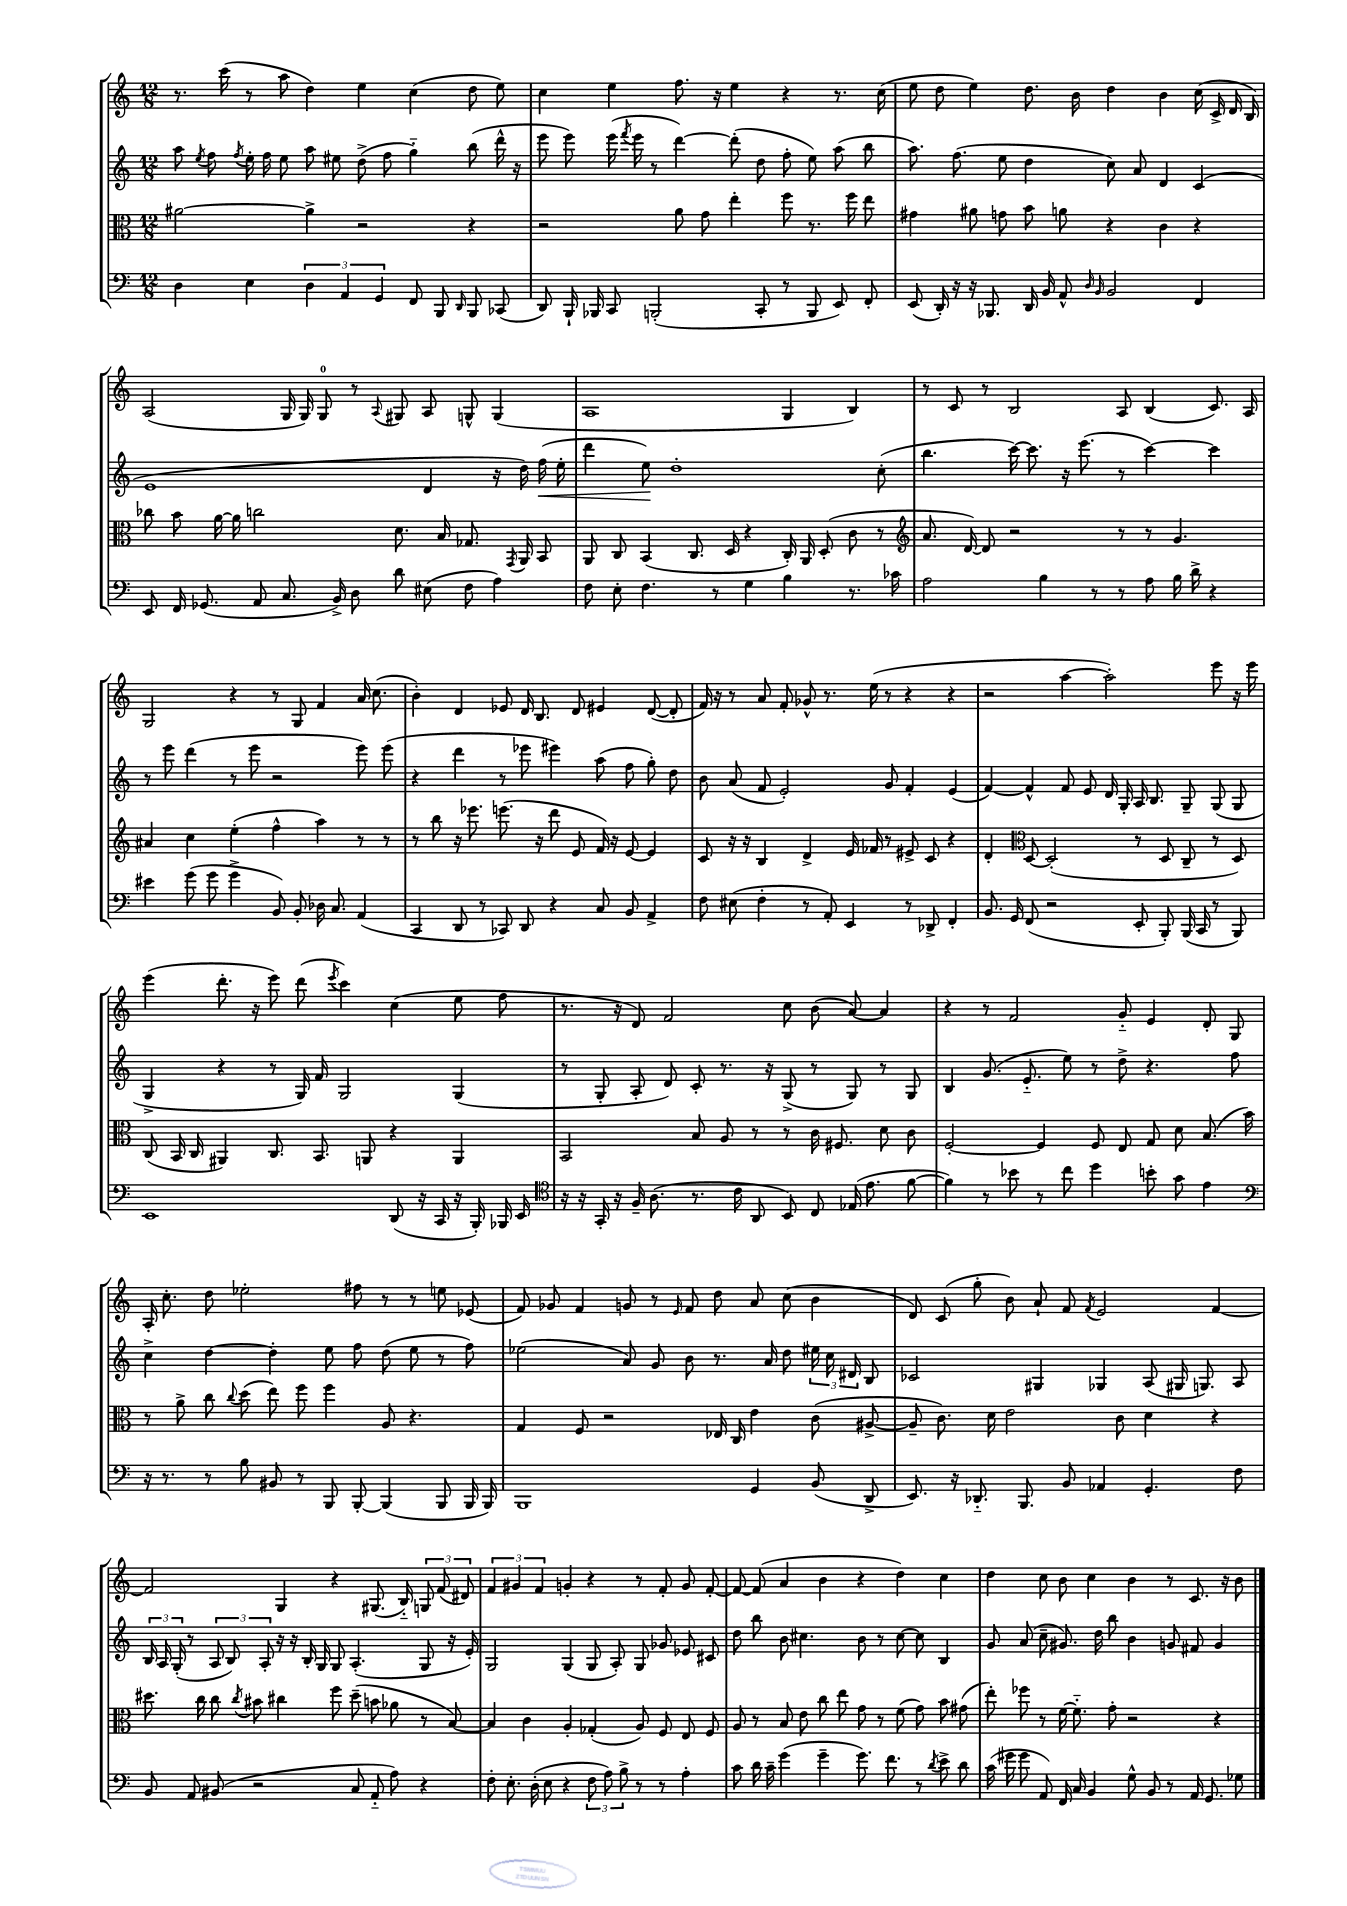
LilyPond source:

<<
\new StaffGroup <<
\new Staff = "s0" {
    \clef treble \key c \major \numericTimeSignature \time 12/8
    \autoBeamOff r8. c'''16( r8 a''8 d''4) e''4 c''4( d''8 e''8) |
    c''4 e''4 f''8. r16 e''4 r4 r8. c''16( |
    e''8 d''8 e''4) d''8. b'16 d''4 b'4 c''16( c'16-> d'16 b16) |
    a2( g16 g16) g8-0 r8 \appoggiatura { a8 } gis8 a8 g8-^ g4( |
    a1 g4 b4) |
    r8 c'8 r8 b2 a8 b4( c'8.) a16 |
    g2 r4 r8 g8 f'4 a'16 c''8.( |
    b'4-.) d'4 ees'8 d'16 b8. d'8 eis'4 d'8~( d'8-. |
    f'16) r16 r8 a'8 f'8-. ges'8-^ r8. e''16( r8 r4 r4 |
    r2 a''4~ a''2-.) e'''8 r16 e'''16 |
    e'''4( d'''8.-. r16 e'''8) d'''8( \acciaccatura { e'''8 } c'''4) c''4( e''8 f''8 |
    r8. r16 d'8) f'2 c''8 b'8( a'8~) a'4 |
    r4 r8 f'2 g'8-_ e'4 d'8-. g8 |
    a16-. c''8.-. d''8 ees''2-. fis''8 r8 r8 e''8 ees'8( |
    f'8) ges'8 f'4 g'8 r8 \grace { e'16 } f'8 d''8 a'8 c''8( b'4 |
    d'8) c'8( g''8-. b'8) a'8-! f'8 \acciaccatura { f'8 } e'2 f'4~ |
    f'2 g4 r4 gis8.( b16-_) \tuplet 3/2 { g8 f'8( dis'8) } |
    \tuplet 3/2 { f'4 gis'4 f'4 } g'4-. r4 r8 f'8-. g'8 f'8~-. |
    f'8~ f'8( a'4 b'4 r4 d''4) c''4 |
    d''4 c''8 b'8 c''4 b'4 r8 c'8. r16 b'8 \bar "|." |
}
\new Staff = "s1" {
    \clef treble \key c \major \numericTimeSignature \time 12/8
    \autoBeamOff a''8 \acciaccatura { e''8 } f''8 \acciaccatura { f''8 } e''16-. f''16 e''8 a''8 eis''8 d''8->( f''8 g''4-_) b''8( d'''16-^ r16 |
    e'''8 e'''8) e'''16( \acciaccatura { f'''8 } e'''16 r8 d'''4~) d'''8-.( d''8 f''8-. e''8) a''8( b''8 |
    a''8.) f''8.( e''8 d''4 c''8) a'8 d'4 c'4( |
    e'1 d'4 r16 d''16) f''16\<( e''16-. |
    d'''4 e''8\!) d''1-. c''8-.( |
    b''4. c'''16~) c'''8. r16 e'''8.( r8 c'''4~) c'''4 |
    r8 e'''8 d'''4( r8 e'''8 r2 e'''8) e'''8( |
    r4 d'''4 r8 ees'''8 eis'''4) a''8( f''8 g''8-.) d''8 |
    b'8 a'8( f'8 e'2-.) g'8 f'4-. e'4( |
    f'4~) f'4-^ f'8 e'8 d'16 g16-. a16 b8. g8-- g8( g8 |
    g4-> r4 r8 g16) f'16 g2 g4( |
    r8 g8-. a8-. d'8) c'8-. r8. r16 g8->( r8 g8) r8 g8 |
    b4 g'8.( e'8.-_ e''8) r8 d''8-> r4. f''8 |
    c''4-> d''4~ d''4-. e''8 f''8 d''8( e''8 r8 f''8) |
    ees''2( a'8) g'8 b'8 r8. a'16 d''8 \tuplet 3/2 { eis''16 c''16 dis'16 } b8 |
    ces'2 gis4 ges4 a8( gis16 g8.) a8 |
    \tuplet 3/2 { b16 a16 g16-.( } r8 \tuplet 3/2 { a8 b8) a8-. } r16 r16 b16-. g16 g8 a4.-.( g8 r16 e'16-.) |
    g2 g4( g8 a8-.) g8 ges'8 ees'8 cis'8 |
    d''8 b''8 b'8 cis''4. b'8 r8 cis''8~ cis''8 b4 |
    g'8 a'8( c''8-- gis'8.) d''16 b''8 b'4 g'8 fis'8 g'4 \bar "|." |
}
\new Staff = "s2" {
    \clef alto \key c \major \numericTimeSignature \time 12/8
    \autoBeamOff ais'2~ ais'4-> r2 r4 |
    r2 a'8 g'8 e''4-. f''8 r8. f''16 e''8 |
    gis'4 ais'8 g'8 b'8 a'8 r4 c'4 r4 |
    ces''8 b'8 a'16~ a'16 c''2 d'8. b16 ges8. \acciaccatura { g,8 } a,16 b,8 |
    a,8 c8 b,4( c8. d16 r4 c16-.) a,16 d8-.( c'8 r8 |
    \clef treble a'8. d'16~) d'8 r2 r8 r8 g'4. |
    ais'4 c''4 e''4-.( f''4-^ a''4) r8 r8 |
    r8 b''8 r16 ees'''8. e'''8.( r16 d'''8 e'8 f'16) r16 e'8~ e'4 |
    c'8 r16 r16 b4 d'4-> e'16 fes'16 r8 eis'8-> c'8 r4 |
    d'4-. \clef alto d8~ d2-.( r8 d8 c8-- r8 d8) |
    c8( b,16 c16 ais,4) c8. b,8. a,8 r4 a,4 |
    b,2 b8 a8 r8 r8 c'16 fis8. d'8 c'8 |
    f2~-. f4 f8 e8 g8 d'8 b8.( b'16) |
    r8 a'8-> c''8 \appoggiatura { c''8 } d''8( e''8) f''8 f''4 a8 r4. |
    g4 f8 r2 ees16 c16 e'4 c'8( ais8~-> |
    ais8-- c'8.) d'16 e'2 c'8 d'4 r4 |
    dis''8. c''16 c''8 \acciaccatura { c''8 } bis'8 cis''4 f''8 dis''8--( b'8 aes'8 r8 b8~) |
    b4 c'4 a4-. ges4-.( a8) f8 e8 f8 |
    a8 r8 b8 e'8 c''8 e''8 g'8 r8 f'8( g'8) b'8 gis'8( |
    e''8-.) fes''8 r8 f'16~ f'8.-_ g'8-. r2 r4 \bar "|." |
}
\new Staff = "s3" {
    \clef bass \key c \major \numericTimeSignature \time 12/8
    \autoBeamOff d4 e4 \tuplet 3/2 { d4 a,4 g,4 } f,8 b,,8 \grace { d,16 } b,,8 ces,8( |
    d,8) b,,16-! bes,,16 c,8 b,,2-.( c,8-. r8 b,,8 e,8) f,8-. |
    e,8( d,16-.) r16 r16 bes,,8. d,16 b,16 a,8-^ \grace { d16 b,16 } b,2 f,4 |
    e,8 f,16 ges,8.( a,8 c8. b,16->) d8 d'8 eis8( f8 a4) |
    f8 e8-. f4. r8 g4 b4 r8. ces'16 |
    a2 b4 r8 r8 a8 b16 d'16-> r4 |
    eis'4 g'8( g'8 g'4-> b,8) b,8-. des16 c8. a,4( |
    c,4 d,8 r8 ces,8) d,8 r4 c8 b,8 a,4-> |
    f8 eis8( f4-. r8 a,8-.) e,4 r8 des,8-> f,4-. |
    b,8. g,16 f,8( r2 e,8-. b,,8-.) b,,16( c,16 r8 b,,8) |
    e,1 d,8( r16 c,16 r16 b,,16-.) bes,,16 e,16 |
    \clef tenor r16 r16 g,16-. r16 f16-- a8.( r8. c'16 a,8 b,8) c8 ees16( e'8. f'8~ |
    f'4) r8 bes'8 r8 c''8 d''4 b'8-. g'8 e'4 |
    \clef bass r16 r8. r8 b8 bis,8 r8 b,,8 b,,8~-. b,,4( b,,8 b,,16 b,,16) |
    b,,1 g,4 b,8( d,8-> |
    e,8.) r16 des,8.-_ b,,8. b,8 aes,4 g,4.-. f8 |
    b,8 a,8 bis,8( r2 c8 a,8-_ a8) r4 |
    f8-. e8.-. d16-.( e8 r4 \tuplet 3/2 { f8 a8) b8-> } r8 r8 a4-. |
    c'8 d'16 c'16-- g'4( g'4-- g'8.) f'8. r8 \acciaccatura { d'8 } e'8-> d'8 |
    c'16( gis'16 gis'8 a,8) f,16 c16 b,4 g8-^ b,8 r8 a,16 g,8. ges8 \bar "|." |
}
>>
>>
\layout { \context { \Score \remove "Bar_number_engraver" } }
